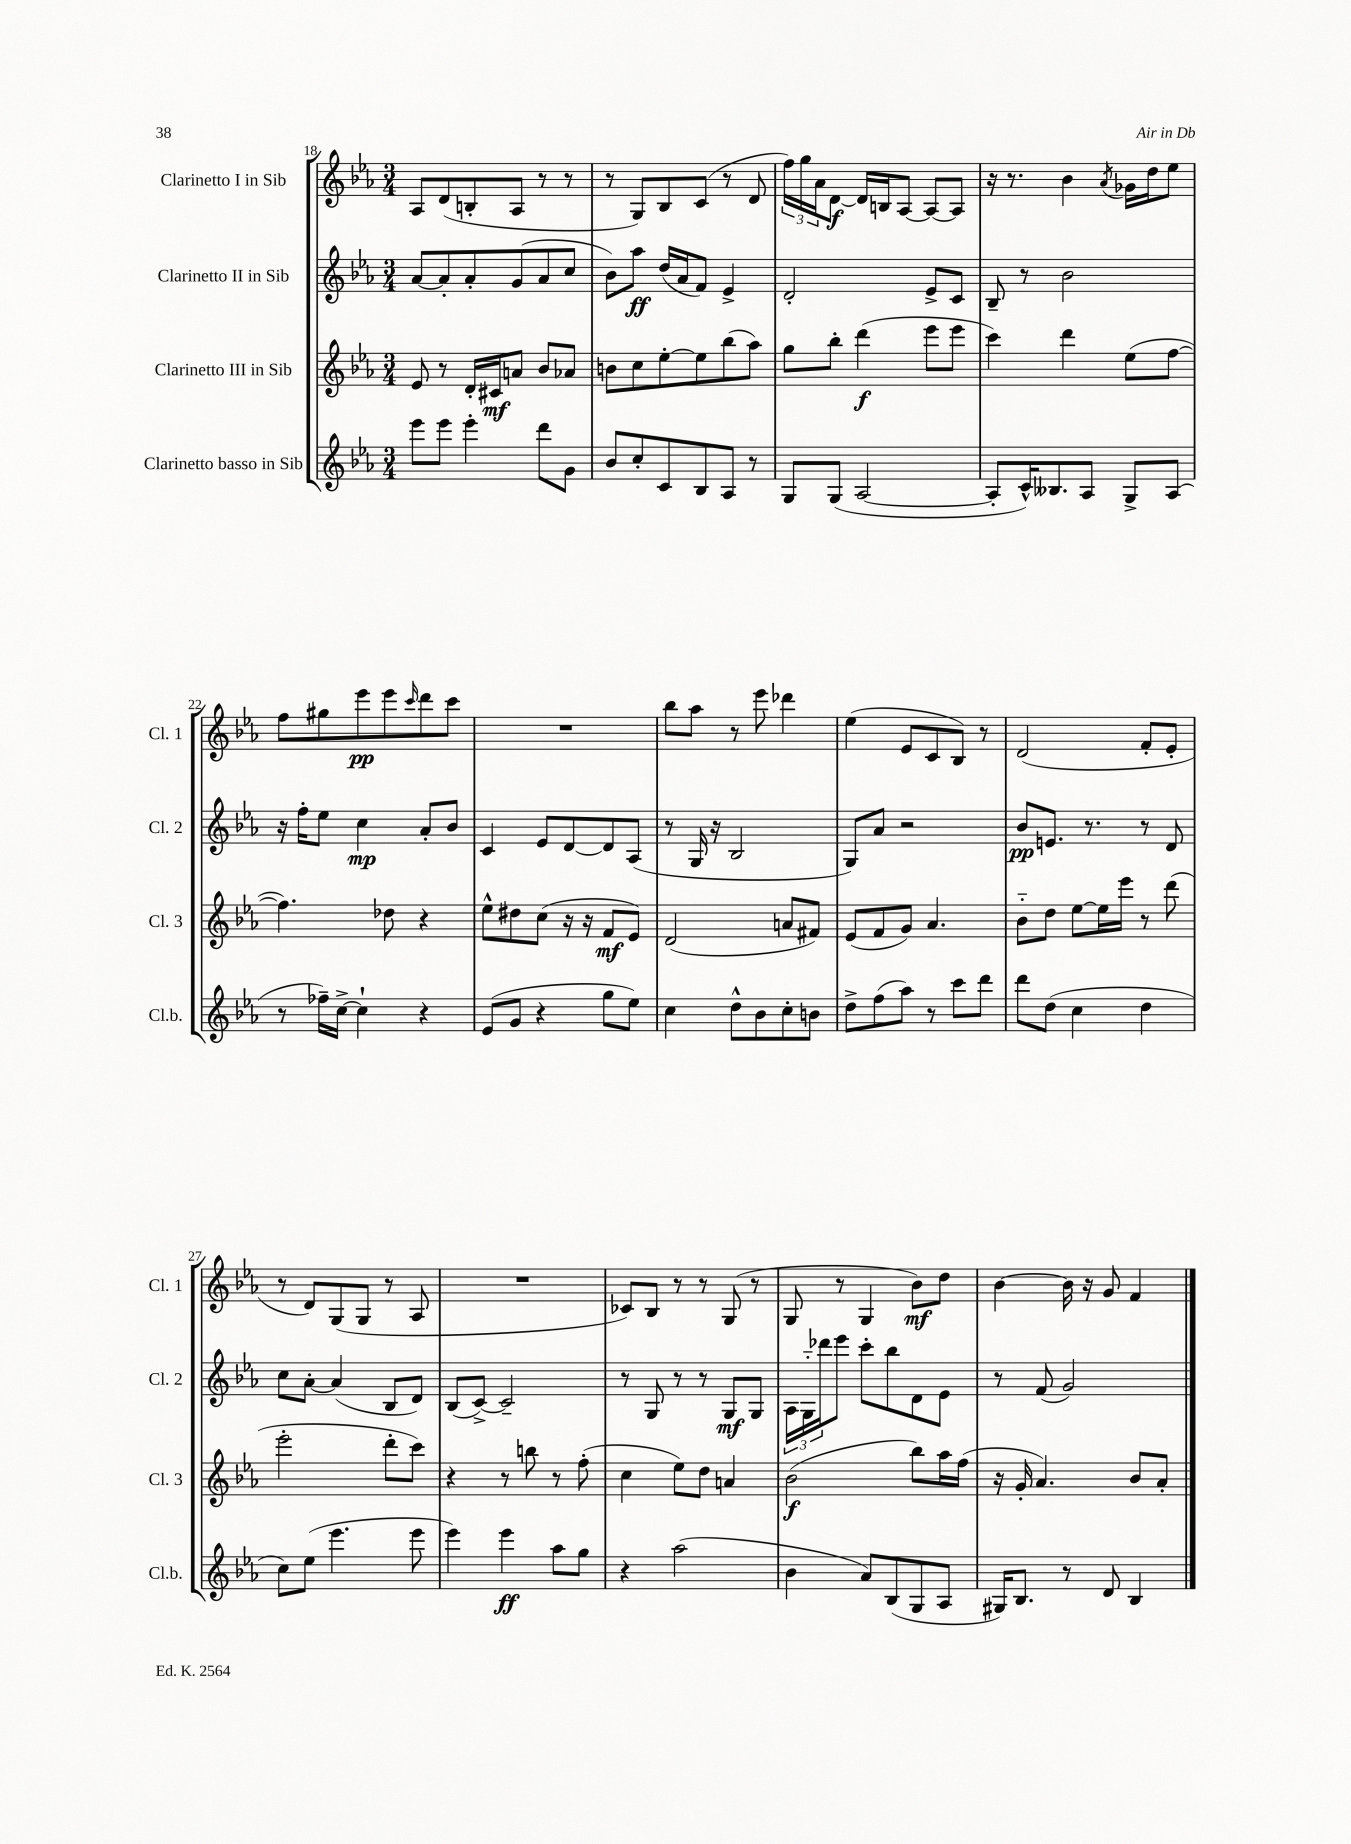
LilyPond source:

<<
\new StaffGroup <<
\new Staff = "s0" \with { instrumentName = "Clarinetto I in Sib" shortInstrumentName = "Cl. 1" } {
    \clef treble \key ees \major \numericTimeSignature \time 3/4
    aes8 d'8( b8-. aes8 r8 r8 |
    r8 g8) bes8 c'8( r8 d'8 |
    \tuplet 3/2 { f''16) g''16 aes'16 } d'8~\f d'16 b16 aes8~ aes8~ aes8 |
    r16 r8. bes'4 \acciaccatura { aes'8 } ges'16 d''16 ees''8 |
    f''8 gis''8 ees'''8\pp ees'''8 \grace { c'''16 } d'''8 c'''8 |
    R2. |
    bes''8 aes''8 r8 ees'''8 des'''4 |
    ees''4( ees'8 c'8 bes8) r8 |
    d'2( f'8-. ees'8-. |
    r8 d'8) g8( g8 r8 aes8 |
    R2. |
    ces'8) bes8 r8 r8 g8( r8 |
    g8 r8 g4 bes'8\mf) d''8 |
    bes'4~ bes'16 r16 g'8 f'4 \bar "|." |
}
\new Staff = "s1" \with { instrumentName = "Clarinetto II in Sib" shortInstrumentName = "Cl. 2" } {
    \clef treble \key ees \major \numericTimeSignature \time 3/4
    aes'8~ aes'8-. aes'8-. g'8( aes'8 c''8 |
    bes'8) aes''8\ff d''16( aes'16 f'8) ees'4-> |
    d'2-. ees'8-> c'8 |
    bes8-- r8 bes'2 |
    r16 f''16-. ees''8 c''4\mp aes'8-. bes'8 |
    c'4 ees'8 d'8~ d'8 aes8( |
    r8 g16 r16 bes2 |
    g8) aes'8 r2 |
    bes'8\pp e'8. r8. r8 d'8 |
    c''8 aes'8~-. aes'4( bes8 d'8) |
    bes8( c'8~->) c'2-- |
    r8 g8 r8 r8 g8\mf g8 |
    \tuplet 3/2 { aes16 g16-_ des'''16 } ees'''8 c'''8-. bes''8 d'8 ees'8 |
    r8 f'8( g'2) \bar "|." |
}
\new Staff = "s2" \with { instrumentName = "Clarinetto III in Sib" shortInstrumentName = "Cl. 3" } {
    \clef treble \key ees \major \numericTimeSignature \time 3/4
    ees'8 r8 d'16-. cis'16\mf a'8 bes'8 aes'8 |
    b'8 c''8 ees''8~-. ees''8 bes''8( aes''8) |
    g''8 bes''8-. d'''4\f( ees'''8 ees'''8 |
    c'''4) d'''4 ees''8( f''8~ |
    f''4.) des''8 r4 |
    ees''8-^ dis''8 c''8( r16 r16 f'8\mf ees'8) |
    d'2( a'8 fis'8) |
    ees'8( f'8 g'8) aes'4. |
    bes'8-_ d''8 ees''8~ ees''16 ees'''16 r8 d'''8( |
    ees'''2-. d'''8-. c'''8) |
    r4 r8 b''8 r8 f''8-.( |
    c''4 ees''8) d''8 a'4 |
    bes'2\f( bes''8) aes''16 f''16( |
    r16 g'16-. aes'4.) bes'8 aes'8-. \bar "|." |
}
\new Staff = "s3" \with { instrumentName = "Clarinetto basso in Sib" shortInstrumentName = "Cl.b." } {
    \clef treble \key ees \major \numericTimeSignature \time 3/4
    ees'''8 ees'''8 ees'''4-. d'''8 g'8 |
    bes'8 c''8-. c'8 bes8 aes8 r8 |
    g8 g8( aes2~ |
    aes8-. c'16-^) beses8. aes8 g8-> aes8( |
    r8 fes''16--) c''16~-> c''4-! r4 |
    ees'8( g'8 r4 g''8 ees''8) |
    c''4 d''8-^ bes'8 c''8-. b'8 |
    d''8-> f''8( aes''8) r8 c'''8 d'''8 |
    d'''8 d''8( c''4 d''4 |
    c''8) ees''8( ees'''4. ees'''8 |
    ees'''4) ees'''4\ff aes''8 g''8 |
    r4 aes''2( |
    bes'4 aes'8) bes8( g8 aes8 |
    gis16) bes8. r8 d'8 bes4 \bar "|." |
}
>>
>>
\layout { \context { \Score currentBarNumber = #18 } }
